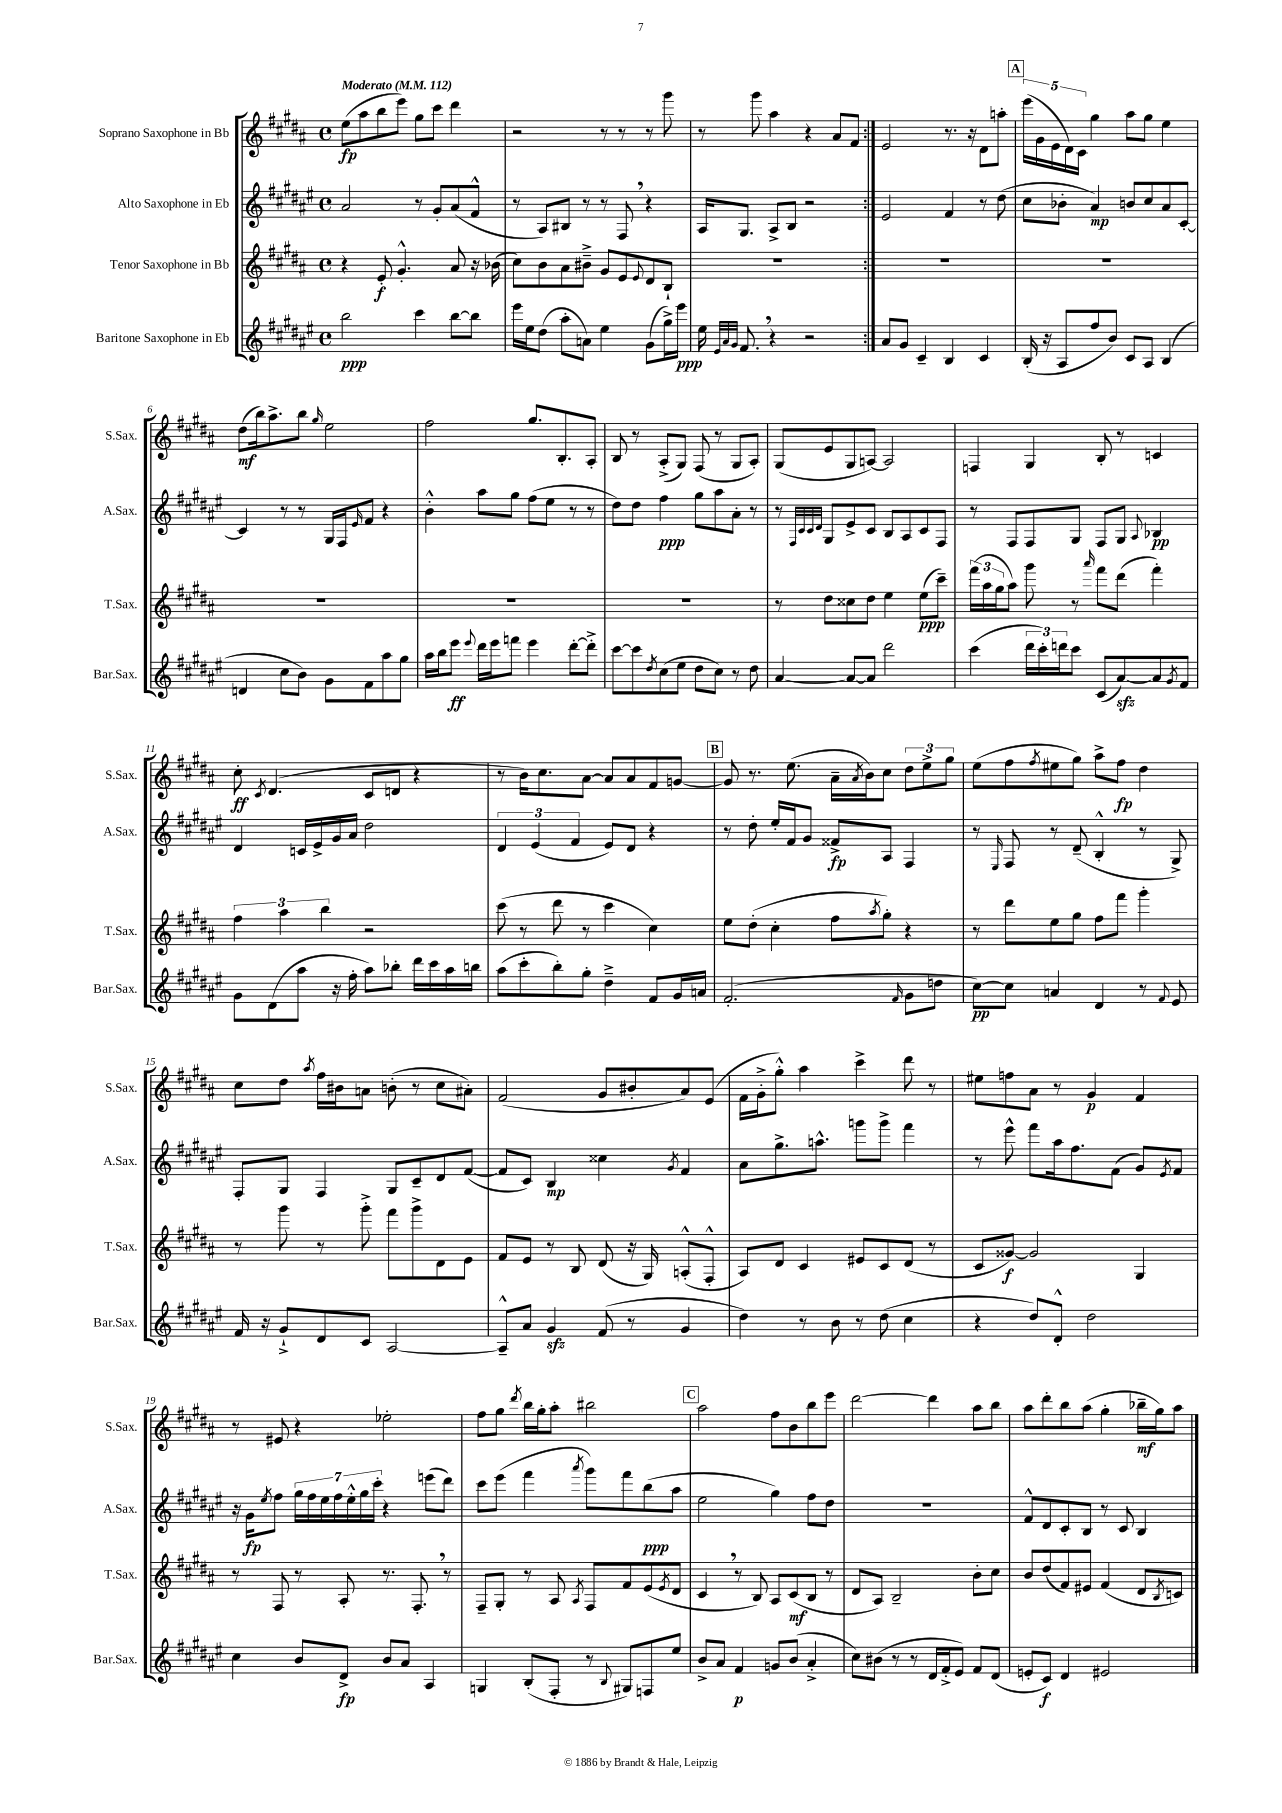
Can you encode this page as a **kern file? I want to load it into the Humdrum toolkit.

**kern	**kern	**kern	**kern
*staff4	*staff3	*staff2	*staff1
*clefG2	*clefG2	*clefG2	*clefG2
*k[f#c#g#d#a#e#]	*k[f#c#g#d#a#]	*k[f#c#g#d#a#e#]	*k[f#c#g#d#a#]
*M4/4	*M4/4	*M4/4	*M4/4
*met(c)	*met(c)	*met(c)	*met(c)
*MM112	*MM112	*MM112	*MM112
2bb\	4r	2a#/	(8ee\L
.	.	.	8aa#\
.	8e'/	.	8bb\
.	4.g#'^^/	.	8eee\J)
4ccc#\	.	8r	8gg#\L
.	.	8g#'/L	8ccc#\J
[8bb\L	8a#/	(8a#/	4ddd#\
8bb\]J	16r	8f#^^/J	.
.	(16b-\	.	.
=	=	=	=
16eee#\LL	8cc#\L)	8r	2r
16ee#\J	.	.	.
(8dd#\J	8b\	8A#/L)	.
8aa#'\L	8a#\	8B#/J	.
8a\J)	8b#~^\J	8r	.
4ee#\	8g#/L	8r	8r
.	8e/	8F#/	8r
.	8qqe/	.	.
(8g#\L	8d#/	4r	8r
16gg#^\L)	8B`/J	.	8ggg#\
16eee#\JJ	.	.	.
=	=	=	=
16ee#\	1r	16A#/LK	8r
32qqe#/LLL	.	.	.
32qqa#/	.	.	.
32qqg#/JJJ	.	.	.
8.f#/	.	8.G#/J	.
.	.	.	8ggg#\
4r	.	8A#^/L	4aa#\
.	.	8B/J	.
2r	.	2r	4r
.	.	.	8a#/L
.	.	.	8f#/J
=:|!	=:|!	=:|!	=:|!
8a#/L	1r	2e#/	2e/
8g#/J	.	.	.
4c#~/	.	.	.
4B/	.	4f#/	8.r
.	.	.	16r
4c#/	.	8r	8d#\L
.	.	(8dd#\	8aa'\J
=	=	=	=
(16B'/	1r	8cc#\L	(20eee\LL
.	.	.	20g#\
16r	.	.	.
.	.	.	20e\
8A#/L	.	8b-'\J	.
.	.	.	20d#\)
.	.	.	20c#\JJ
8ff#/	.	4a#/)	4gg#\
8b/J)	.	.	.
8c#/L	.	8b/L	8aa#\L
8A#/J	.	8cc#/	8gg#\J
(4B/	.	8a#/	4ee\
.	.	[8c#'/J	.
=	=	=	=
4d/	1r	4c#/]	(8dd#\L
.	.	.	16bb\k)
.	.	.	8.aa#^\
8cc#\L	.	8r	.
8b\J)	.	8r	8bb\J
.	.	.	16qqgg#/
8g#\L	.	16G#/LL	2ee\
.	.	16F#/J	.
.	.	16qqe#/	.
8f#\	.	8f#/J	.
8aa#\	.	4r	.
8gg#\J	.	.	.
=	=	=	=
16aa#\LL	1r	4b'^^\	2ff#\
16bb\J	.	.	.
8eee#\J	.	.	.
8qqeee#/	.	.	.
16ddd#\LL	.	8aa#\L	.
16eee#\J	.	.	.
8fff\J	.	8gg#\J	.
4eee#\	.	(8ff#\L	8.gg#/L
.	.	8ee#\J	.
.	.	.	8.B'/
[8ddd#'\L	.	8r	.
8ddd#'^\]J	.	8r	8A#'/J
=	=	=	=
[8ccc#\L	1r	8dd#\L)	8B/
8ccc#\]	.	8dd#\J	8r
8qdd#/	.	.	.
(8cc#\	.	4ff#\	(8A#'^/L
8ee#\J	.	.	8G#/J)
8dd#\L	.	8gg#\L	(8F#/
8cc#\J)	.	8aa#\	8r
8r	.	8a#'\J	8G#/L
8dd#\	.	8r	8A#'/J)
=	=	=	=
[4a#/	8r	8r	(8G#/L
.	.	32qqF#/LLL	.
.	.	32qqc#/	.
.	.	32qqc#/	.
.	.	32qqd#/JJJ	.
.	8dd#\L	8G#/L	8e/
8a#/_L	8cc##\	8e#^/	8G#/
8a#/]J	8dd#\J	8c#/J	[8A/J)
2ddd#\	4ee\	8B/L	2A/]
.	.	8A#/	.
.	(8ee\L	8c#/	.
.	8ccc#~\J)	8F#/J	.
=	=	=	=
(4ccc#\	(24fff#\LL	8r	4F/
.	24aa#\	.	.
.	24gg#\J	.	.
.	8aa#\J)	8F#/L	.
24ddd#\LL	8ggg#\	8F#/	4G#/
24ccc#'\)	.	.	.
24ddd\J	.	.	.
8ccc#\J	8r	8G#/J	.
.	16qqaaa#/	.	.
(8c#/L	8fff#\L	8F#/L	8B'/
[8a#/)	(8ddd#\J	8G#/J	8r
.	.	8qqA#/	.
8a#/]	4fff#'\)	4B-/	4c/
8qg#/	.	.	.
8f#/J	.	.	.
=	=	=	=
8g#\L	6ff#\	4d#/	8cc#'\
.	.	.	8qc#/
(8d#\	.	.	(4.d#/
.	6aa#\	.	.
8aa#\J	.	16c/LL	.
.	.	16e#^/	.
.	6bb\	.	.
16r	.	16g#/	.
16ff#'\	.	16a#/JJ	.
8aa#\L)	2r	2dd#\	8c#/L
8bb-'\J	.	.	8d/J
16ddd#\LL	.	.	4r
16ccc#\	.	.	.
16aa#\	.	.	.
16bb\JJ	.	.	.
=	=	=	=
(8aa#\L	(8ccc#\	6d#/	8r
8ccc#'\	8r	.	16b\LK)
.	.	(6e#/	.
.	.	.	8.cc#\
8bb'\)	8ddd#\	.	.
.	.	6f#/	.
8gg#'\J	8r	.	[8a#\J
4dd#~^\	4ccc#\	8e#/L)	8a#/]L
.	.	8d#/J	8a#/
8f#/L	4cc#\)	4r	8f#/
16g#/L	.	.	[8g/J
16a/JJ	.	.	.
=	=	=	=
(2.f#'/	8ee\L	8r	8g/]
.	(8dd#'\J	8dd#'\	8.r
.	4cc#'\	16ee#'/LL	.
.	.	16f#/J	(8.ee\
.	.	8g#/J	.
.	8ff#\L	8f##^/L	16a#~\LL
.	.	.	8qa#/
.	.	.	16b\J)
.	8qaa#/	.	.
.	8gg#'\J)	8A#/J	8cc#\J
16qqf#/	.	.	.
8g#\L	4r	4F#/	12dd#\L
.	.	.	12ee^\
8dd\J	.	.	.
.	.	.	12gg#\J
=	=	=	=
[8cc#\L)	8r	8r	(8ee\L
.	.	16qqE#/	.
8cc#\]J	8ddd#\L	8F#/	8ff#\
.	.	.	8qff#/
4a/	8ee\	8r	8ee#\
.	8gg#\J	(8d#~/	8gg#\J)
4d#/	8ff#\L	4B'^^/	8aa#^\L
.	8fff#\J	.	8ff#\J
8r	4ggg#'\	8r	4dd#\
8qqf#/	.	.	.
8e#/	.	8G#^/)	.
=	=	=	=
16f#/	8r	8F#'/L	8cc#\L
16r	.	.	.
8g#`^/L	8ggg#\	8G#/J	8dd#\J
.	.	.	8qaa#/
8d#/	8r	4F#/	16ff#\LL
.	.	.	16b#\J
8c#/J	8ggg#'^\	.	8a\J
[2A#/	8fff#\L	8G#/L	(8b'\
.	8ggg#^\	8c#~/	8r
.	8d#\	8d#/	8cc#\L
.	8e\J	([8f#/J	8a#'\J)
=	=	=	=
8A#~^^/]L	8f#/L	8f#/]L	(2f#/
8a#/J	8e/J	8c#/J)	.
4g#/	8r	4B/	.
.	8B/	.	.
(8f#/	(8d#/	4cc##\	8g#/L
8r	16r	.	8b#'/
.	16G#/)	.	.
.	.	8qg#/	.
4g#/	(8A'^^/L	4f#/	8a#/)
.	8F#'^^/J	.	(8e/J
=	=	=	=
4dd#\)	8A#/L)	8a#\L	16f#\LL
.	.	.	16g#'^\J
.	8d#/J	8.gg#^\	8gg#'^^\J)
8r	4c#/	.	4aa#\
.	.	8.aa^^\J	.
8b\	.	.	.
8r	8e#/L	8ggg\L	4ccc#^\
(8dd#\	8c#/	8ggg^\J	.
4cc#\	(8d#/J	4fff#\	8ddd#\
.	8r	.	8r
=	=	=	=
4r	8c#/L	8r	8ee#\L
.	[8g##/J)	8eee#^^\	8ff\
8dd#/L)	2g##/]	8fff#\L	8a#\J
8d#'^^/J	.	16aa#\k	8r
.	.	8.ff#\	.
2dd#\	.	.	4g#/
.	.	(8f#\J	.
.	4G#/	8g#/L)	4f#/
.	.	8qe#/	.
.	.	8f#/J	.
=	=	=	=
4cc#\	8r	16r	8r
.	.	16g#\LK	.
.	.	8qee#/	.
.	8F#/	8ff#\J	8e#/
8b/L	8r	28gg#\LL	4r
.	.	28ff#\	.
.	.	28ee#\	.
.	.	28ff#\	.
8d#^/J	8A#'/	.	.
.	.	28ee#'^^\	.
.	.	28gg#\	.
.	.	28ccc#'\JJ	.
8b/L	8.r	4r	2ee-'\
8a#/J	.	.	.
.	8.F#'/	.	.
4A#/	.	(8eee\L	.
.	8r	8ddd#\J)	.
=	=	=	=
4G/	8F#~/L	8ccc#\L	8ff#\L
.	8G#'/J	(8eee#\J	8gg#\J
.	.	.	8qddd#/
(8B'/L	8r	4fff#\	16bb\LL
.	.	.	16gg#'\J
8F#'/J	8A#/	.	8aa#'\J
.	8qA#/	8qaaa#/	.
8r	8F#/L	8ggg#\L)	2bb#\
8qqB/	.	.	.
8G#/L)	8f#/	8fff#\	.
8F/	(8e/	(8bb\	.
.	8qe/	.	.
8ee#/J	8d#/J	8aa#\J	.
=	=	=	=
8b^/L	4c#/	2ee#\	2aa#\
8a#/J	.	.	.
4f#/	8r	.	.
.	8B/)	.	.
8g/L	8A#/L	4gg#\)	8ff#\L
(8b/J	(8c#/	.	8b\
4a#'^/	8B/J	8ff#\L	8bb\
.	8r	8dd#\J	8eee\J
=	=	=	=
8cc#\L)	8d#/L	1r	[2ddd#\
(8b#\J	8A#/J)	.	.
8r	2B~/	.	.
8r	.	.	.
16d#/LL	.	.	4ddd#\]
16f#'^/J	.	.	.
8e#/J)	.	.	.
8f#/L	8b'\L	.	8aa#\L
(8d#/J	8cc#\J	.	8bb\J
=	=	=	=
8e'/L	8b/L	8f#^^/L	8aa#\L
8c#/J)	(8dd#/	8d#/	8ddd#'\
4d#/	8f#/)	8c#'/	8bb\
.	8e#/J	8B/J	(8aa#\J
2e#/	(4f#/	8r	4gg#'\
.	.	8c#/	.
.	8d#/L	4B/	16bb-~\LL
.	.	.	16gg#\J)
.	8qB/	.	.
.	8c/J)	.	8aa#\J
==	==	==	==
*-	*-	*-	*-
